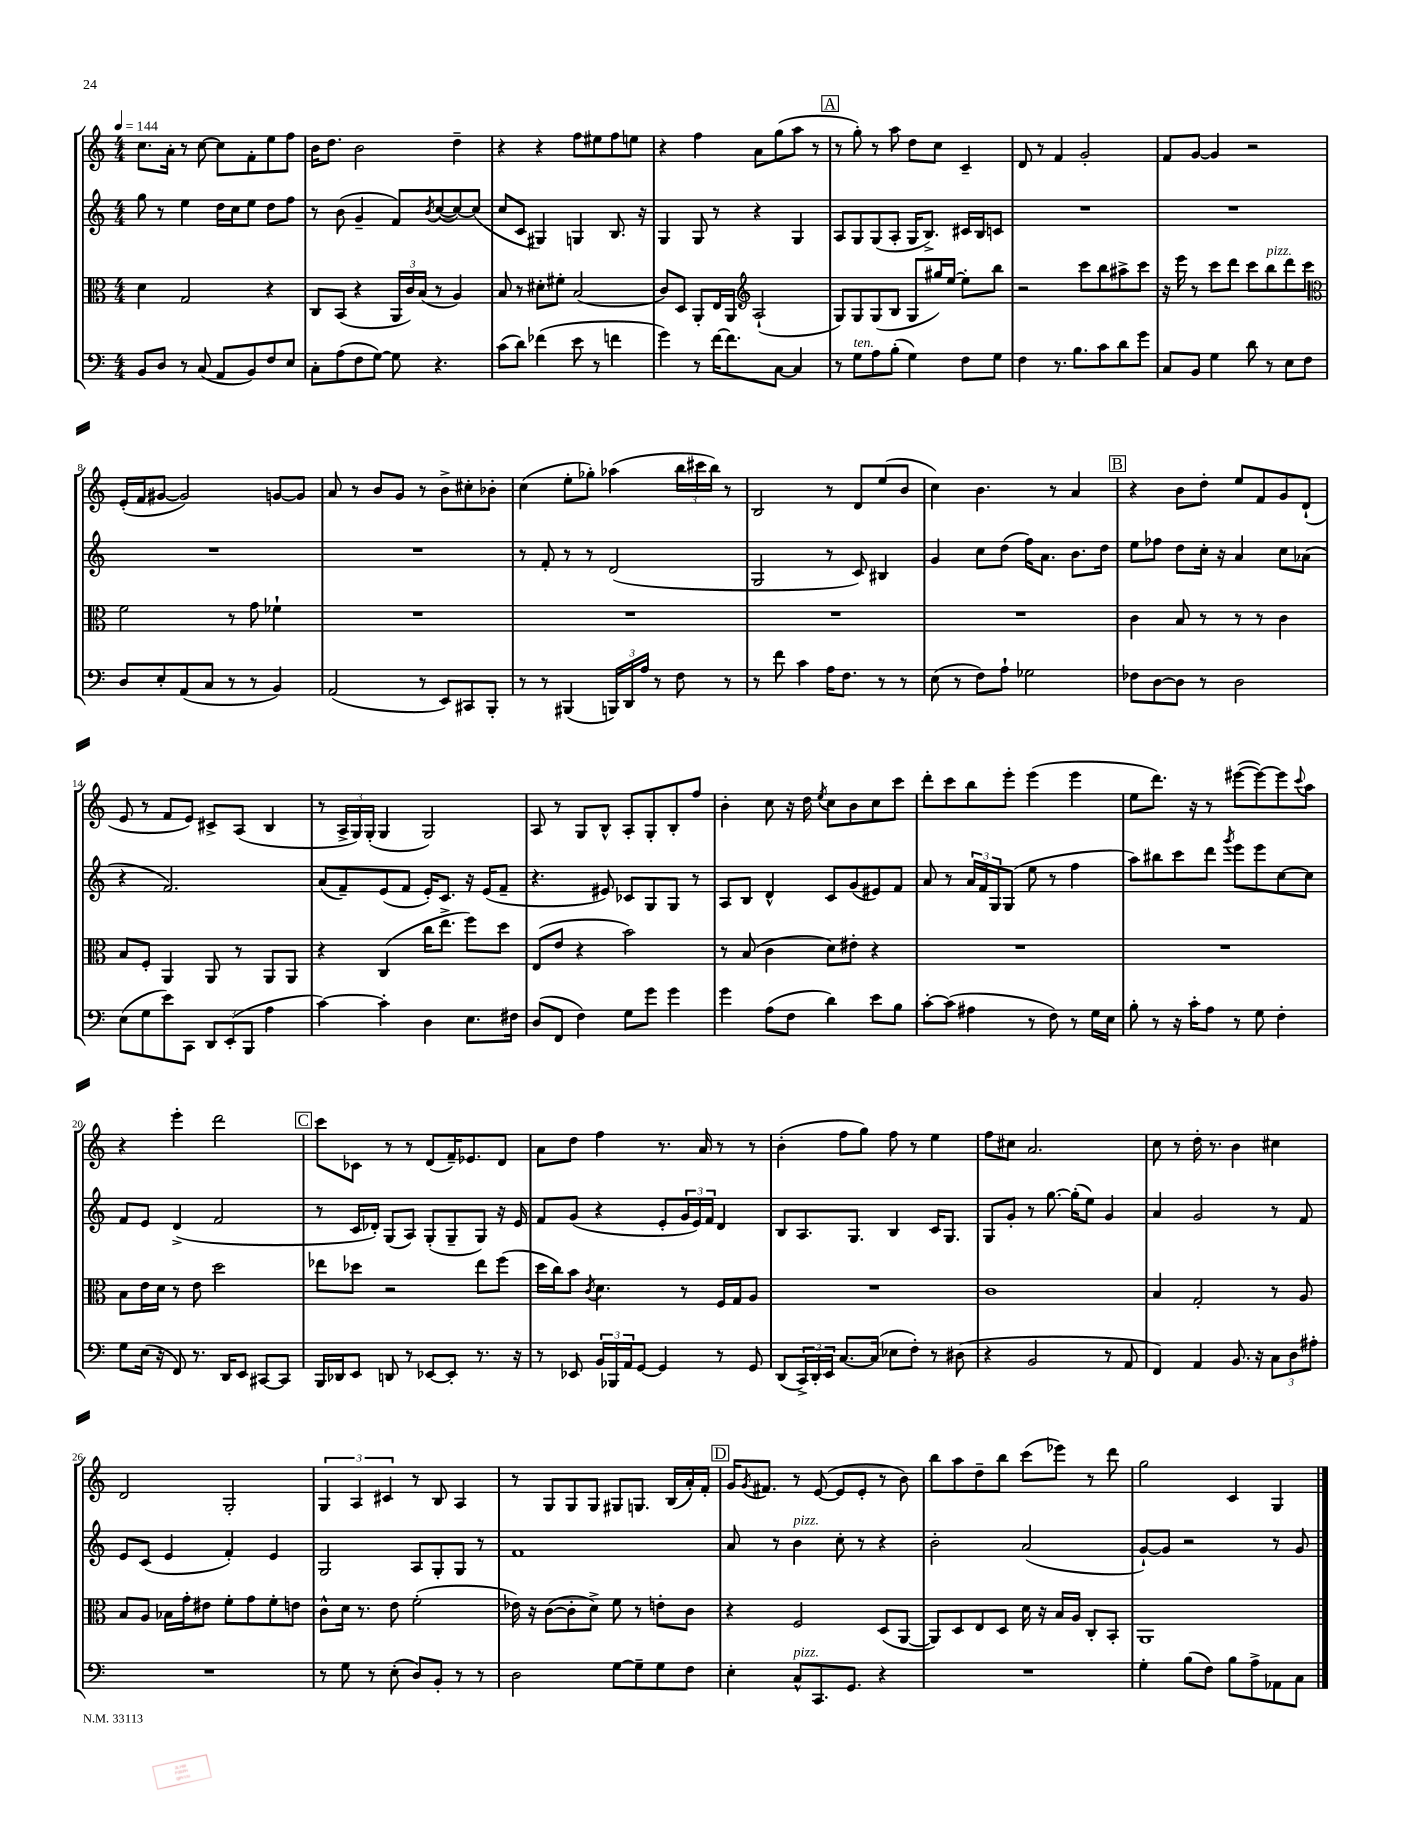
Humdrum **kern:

**kern	**kern	**kern	**kern
*staff4	*staff3	*staff2	*staff1
*clefF4	*clefC3	*clefG2	*clefG2
*k[]	*k[]	*k[]	*k[]
*M4/4	*M4/4	*M4/4	*M4/4
*MM144	*MM144	*MM144	*MM144
8BB	4d	8gg	8.cc
8D	.	8r	.
.	.	.	16a'
8r	2G	4ee	8r
(8C	.	.	[8cc
8AA	.	16dd	8cc]
.	.	16cc	.
8BB)	.	8ee	8f'
8F	4r	8dd	8ee
8E	.	8ff	8ff
=	=	=	=
8C'	8C	8r	16b
.	.	.	8.dd
(8A	(8BB	(8b	.
8F	4r	4g~	2b
[8G)	.	.	.
8G]	24AA	8f)	.
.	24c)	.	.
.	(24B	.	.
.	.	8qb	.
4.r	8r	([8cc	.
.	4A)	8cc_)	4dd~
.	.	(8cc]	.
=	=	=	=
(8c	8B	8cc	4r
8d)	8r	8c	.
(4f-	8d#'	4G#)	4r
.	8f#'	.	.
8e	(2B	4G	8ff
8r	.	.	8ee#
4f	.	8.B	8ff
.	.	.	8ee
.	.	16r	.
=	=	=	=
4g)	8c)	4G	4r
.	8D	.	.
8r	8AA'	8G	4ff
[16f	16E	8r	.
8.f]	16AA	.	.
*	*clefG2	*	*
.	(2A`	4r	8a
[8C	.	.	(8gg
4C]	.	4G	8aa
.	.	.	8r
=	=	=	=
8r	8G)	8A	8r
8G	8G	8G	8gg')
8A	(8G	(8G	8r
(8B'	8B	8A'	8aa
4G)	8G	16G	8dd
.	.	8.B^)	.
.	16gg#)	.	8cc
.	[16ee	.	.
8F	8ee']	16c#	4c~
.	.	16B	.
8G	8bb	8c	.
=	=	=	=
4F	2r	1r	8d
.	.	.	8r
8.r	.	.	4f
8.B	.	.	.
.	8ccc	.	2g'
8c	8bb	.	.
8d	8aa#^	.	.
8g	8ccc	.	.
=	=	=	=
8C	16r	1r	8f
.	16eee	.	.
8BB	8r	.	[8g
4G	8ccc	.	4g]
.	8ddd	.	.
8d	8ccc	.	2r
8r	8bb	.	.
8E	8ddd	.	.
8F	8ccc	.	.
=	=	=	=
*	*clefC3	*	*
8D	2f	1r	(16e'
.	.	.	16f
8E'	.	.	[8g#
(8AA	.	.	2g#])
8C	.	.	.
8r	8r	.	.
8r	8g	.	.
4BB)	4f-`	.	[8g
.	.	.	8g]
=	=	=	=
(2AA	1r	1r	8a
.	.	.	8r
.	.	.	8b
.	.	.	8g
8r	.	.	8r
8EE)	.	.	8b^
8CC#	.	.	8cc#'
8BBB'	.	.	8b-'
=	=	=	=
8r	1r	8r	(4cc
8r	.	8f'	.
(4BBB#	.	8r	8ee'
.	.	8r	8gg-')
24BBB)	.	(2d	(4aa-
24DD	.	.	.
24A	.	.	.
8r	.	.	.
8F	.	.	24bb
.	.	.	24ccc#
.	.	.	24bb)
8r	.	.	8r
=	=	=	=
8r	1r	2G	2B
8f	.	.	.
4c	.	.	.
16A	.	8r	8r
8.F	.	.	.
.	.	8c)	8d
8r	.	4B#	(8ee
8r	.	.	8b
=	=	=	=
(8E	1r	4g	4cc)
8r	.	.	.
8F)	.	8cc	4.b
8A`	.	(8dd	.
2G-	.	16ff)	.
.	.	8.a	.
.	.	.	8r
.	.	8.b	4a
.	.	16dd	.
=	=	=	=
8F-	4c	8ee	4r
[8D	.	8ff-	.
8D]	8B	8dd	8b
8r	8r	16cc'	8dd'
.	.	16r	.
2D	8r	4a	8ee
.	8r	.	8f
.	4c	8cc	8g
.	.	(8a-	(8d`
=	=	=	=
(8E	8B	4r	8e
8G	8F'	.	8r
8e)	4AA	2.f)	8f
8CC	.	.	8e)
12DD	8AA	.	8c#^
(12EE'	.	.	.
.	8r	.	(8A
12BBB	.	.	.
4A	8AA	.	4B
.	8AA	.	.
=	=	=	=
[4c)	4r	(8a	8r
.	.	8f~)	24A^
.	.	.	24G)
.	.	.	(24G'
4c']	(4C	(8e	4G
.	.	8f	.
4D	16cc	16e')	2G)
.	8.ee^	8.c	.
8.E	8ff)	16r	.
.	.	(16e	.
.	8dd	8f~	.
16F#	.	.	.
=	=	=	=
(8D	(8E	4.r	8A
8FF	8e	.	8r
4F)	4r	.	8G
.	.	8e#)	8B^^
8G	2b)	8c-	8A'
8g	.	8G	8G'
4g	.	8G	8B'
.	.	8r	8ff
=	=	=	=
4g	8r	8A	4b'
.	(8B	8B	.
(8A	4c	4d^^	8cc
8F	.	.	16r
.	.	.	16dd
.	.	.	8qee
4d)	8d)	8c	8cc
.	8e#'	(8g	8b
8e	4r	8e#)	8cc
8B	.	8f	8ccc
=	=	=	=
[8c'	1r	8a	8ddd'
(8c]	.	8r	8ccc
4A#	.	24a	8bb
.	.	24f	.
.	.	24G	.
.	.	(8G	8eee'
8r	.	8ee	(4eee
8F)	.	8r	.
8r	.	4ff	4eee
16G	.	.	.
16E	.	.	.
=	=	=	=
8B'	1r	8aa)	8ee
8r	.	8bb#	8.ddd)
16r	.	8ccc	.
16c'	.	.	16r
8A	.	8ddd	8r
.	.	8qggg	.
8r	.	8eee	([8eee#
8G	.	8eee	8eee#_)
4F'	.	[8cc	8eee#]
.	.	.	8qqccc
.	.	8cc]	8aa
=	=	=	=
8G	8B	8f	4r
(16E	16e	8e	.
16r	16d	.	.
8FF)	8r	(4d^	4eee'
8.r	8e	.	.
.	2dd	2f	2ddd
16DD	.	.	.
8EE	.	.	.
[8CC#	.	.	.
8CC#]	.	.	.
=	=	=	=
16BBB	8ee-	8r	8ccc
16DD-	.	.	.
8EE	8dd-	16c	8c-
.	.	16d-')	.
8DD	2r	(8G	8r
8r	.	8A)	8r
[8EE-	.	(8G'	(8d
8EE-']	.	8G~	16f~)
.	.	.	8.e-
8.r	8ee-	8G)	.
.	(8ff	16r	8d
16r	.	16e	.
=	=	=	=
8r	16dd	8f	8a
.	16cc)	.	.
8EE-	8b	(8g	8dd
.	8qc	.	.
24BB	4.d	4r	4ff
24BBB-	.	.	.
24AA	.	.	.
[8GG	.	.	.
4GG]	.	8e'	8.r
.	8r	24g	.
.	.	24e)	.
.	.	.	16a
.	.	24f	.
8r	16F	4d	8r
.	16G	.	.
8GG	8A	.	8r
=	=	=	=
(8DD	1r	8B	(4b'
24CC^)	.	8.A	.
24DD'	.	.	.
24EE	.	.	.
[8.C	.	.	8ff
.	.	8.G	.
.	.	.	8gg)
(16C]	.	.	.
8E-	.	4B	8ff
8F')	.	.	8r
8r	.	16c	4ee
.	.	8.G	.
(8D#	.	.	.
=	=	=	=
4r	1c	8G	8ff
.	.	8g'	8cc#
2BB	.	8r	2.a
.	.	[8.gg	.
.	.	(16gg']	.
.	.	8ee)	.
8r	.	4g	.
8AA	.	.	.
=	=	=	=
4FF)	4B	4a	8cc
.	.	.	8r
4AA	2G'	2g	16dd'
.	.	.	8.r
8.BB	.	.	4b
16r	.	.	.
12C	8r	8r	4cc#
12D	.	.	.
.	8A	8f	.
12A#'	.	.	.
=	=	=	=
1r	8B	8e	2d
.	8A	(8c	.
.	16B-	4e	.
.	16g'	.	.
.	8e#	.	.
.	8f'	4f')	2G'
.	8g	.	.
.	8f'	4e	.
.	8e	.	.
=	=	=	=
8r	8c^^	2G	6G
8G	16d	.	.
.	.	.	6A
.	8.r	.	.
8r	.	.	.
.	.	.	6c#
(8E'	8e	.	.
8D)	(2f'	8A	8r
8BB'	.	8G'	8B
8r	.	8G	4A
8r	.	8r	.
=	=	=	=
2D	16e-)	1f	8r
.	16r	.	.
.	([8c	.	8G
.	8c']	.	8G
.	8d^)	.	8G
[8G	8f	.	8G#
8G~]	8r	.	8.G
8G	8e'	.	.
.	.	.	(16B
8F	8c	.	16a')
.	.	.	16f'
=	=	=	=
4E'	4r	8a	16g
.	.	.	8qg
.	.	.	8.f#
.	.	8r	.
8C^^	2F	4b	8r
8.CC	.	.	([8e
.	.	8cc'	8e]
8.GG	.	.	.
.	.	8r	8e'
4r	(8D	4r	8r
.	[8AA	.	8b)
=	=	=	=
1r	8AA])	2b'	8bb
.	8D	.	8aa
.	8E	.	8dd~
.	8D	.	8bb
.	16d	(2a	(8ccc
.	16r	.	.
.	16B	.	8eee-)
.	16A	.	.
.	8C'	.	8r
.	8BB'	.	8ddd
=	=	=	=
4G'	1AA	[8g`)	2gg
.	.	8g]	.
(8B	.	2r	.
8F)	.	.	.
8B	.	.	4c
8A^	.	.	.
8AA-	.	8r	4G
8C	.	8g	.
==	==	==	==
*-	*-	*-	*-
